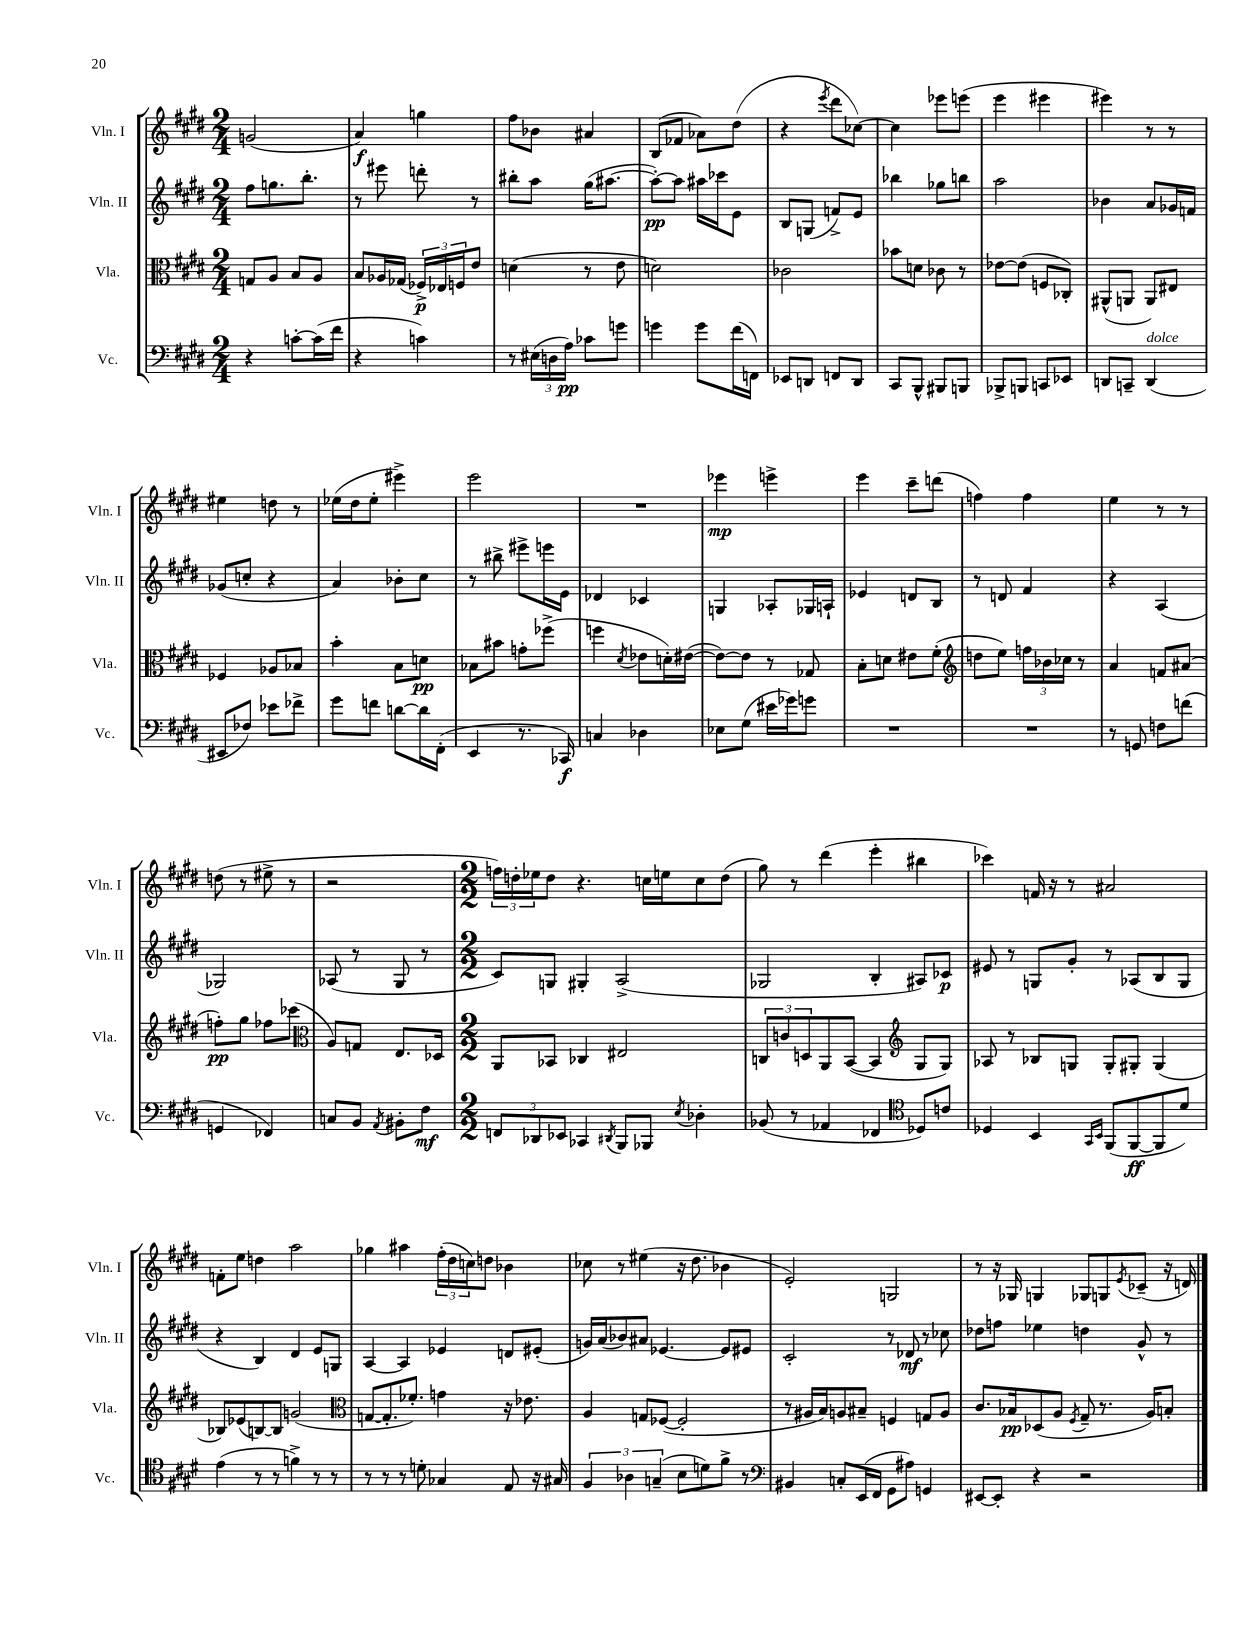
<<
\new StaffGroup <<
\new Staff = "s0" \with { instrumentName = "Vln. I" shortInstrumentName = "Vln. I" } {
    \clef treble \key e \major \numericTimeSignature \time 2/4
    g'2( |
    a'4\f) g''4 |
    fis''8 bes'8 ais'4 |
    b8( fes'8 aes'8) dis''8( |
    r4 \acciaccatura { e'''8 } dis'''8 ces''8~) |
    ces''4 ees'''8 e'''8( |
    e'''4 eis'''4 |
    eis'''4) r8 r8 |
    eis''4 d''8 r8 |
    ees''16( dis''16 ees''8-. eis'''4->) |
    e'''2 |
    R2 |
    ees'''4\mp e'''4-> |
    e'''4 cis'''8-- d'''8( |
    f''4) f''4 |
    e''4 r8 r8 |
    d''8( r8 eis''8-> r8 |
    r2 |
    \numericTimeSignature \time 2/2 \tuplet 3/2 { f''16) d''16-. ees''16 } d''8 r4. c''16 e''16 c''8 d''8( |
    gis''8) r8 dis'''4( e'''4-. bis''4 |
    ces'''4) f'16 r16 r8 ais'2 |
    f'8-. e''8 d''4 a''2 |
    ges''4 ais''4 \tuplet 3/2 { fis''16-.( dis''16 c''16) } d''8 bes'4 |
    ces''8 r8 eis''4( r16 dis''8. bes'4 |
    e'2-.) g2 |
    r8 r16 ges16 g4 ges8 g8 \acciaccatura { e'8 } ces'8--( r16 d'16) \bar "|." |
}
\new Staff = "s1" \with { instrumentName = "Vln. II" shortInstrumentName = "Vln. II" } {
    \clef treble \key e \major \numericTimeSignature \time 2/4
    fis''8 g''8. b''8.-. |
    r8 eis'''8 d'''8-. r8 |
    bis''8-. a''8 gis''16( ais''8.~ |
    ais''8~-.\pp) ais''8 ais''16 ces'''16 e'8 |
    b8 g8( f'8->) e'8 |
    bes''4 ges''8 b''8 |
    a''2 |
    bes'4 a'8 ges'16 f'16 |
    ges'8( c''8-. r4 |
    a'4) bes'8-. cis''8 |
    r8 bis''8-> eis'''8-> e'''16 e'16 |
    des'4 ces'4 |
    g4 aes8-. ges16 a16-! |
    ees'4 d'8 b8 |
    r8 d'8 fis'4 |
    r4 a4( |
    ges2) |
    aes8( r8 gis8 r8 |
    \numericTimeSignature \time 2/2 cis'8) g8 gis4-. a2->( |
    ges2 b4-. ais8) ces'8\p |
    eis'8 r8 g8 gis'8-. r8 aes8( b8 g8 |
    r4 b4) dis'4 e'8 g8 |
    a4~ a4 ees'4 d'8 eis'8-.( |
    g'16) a'16( bes'8) ais'8 ees'4.~ ees'8 eis'8 |
    cis'2-. r8 des'8\mf r8 ces''8 |
    des''8 f''8 ees''4 d''4 gis'8-^ r8 \bar "|." |
}
\new Staff = "s2" \with { instrumentName = "Vla." shortInstrumentName = "Vla." } {
    \clef alto \key e \major \numericTimeSignature \time 2/4
    g8 a8 b8 a8 |
    b8 aes16 ges16( \tuplet 3/2 { fes16->\p) ees16 f16 } e'8 |
    d'4( r8 e'8 |
    d'2) |
    ces'2 |
    bes'8 d'8 ces'8 r8 |
    ees'8~ ees'8( f8 ces8-.) |
    ais,8-^( a,8 a,8) eis8 |
    fes4 aes8 bes8 |
    b'4-. b8 d'8\pp |
    bes8 bis'8 g'8-. fes''8->( |
    f''4 \acciaccatura { dis'8 } ees'8 d'16-.) eis'16~( |
    eis'8~) eis'8 r8 ges8 |
    b8-. d'8 eis'8 fis'8-.( |
    \clef treble d''8 e''8) \tuplet 3/2 { f''16 bes'16 ces''16 } r8 |
    a'4 f'8 ais'8( |
    f''8-.\pp) gis''8 fes''8 ces'''8( |
    \clef alto a8) g8 e8. des16 |
    \numericTimeSignature \time 2/2 a,8 bes,8 ces4 eis2 |
    \tuplet 3/2 { c8 c'8 d8 } a,8 b,8~( b,4 \clef treble gis8 gis8) |
    aes8 r8 bes8 g8 g8-. gis8-. gis4( |
    bes8) ees'8( b8~) b8 g'2( |
    \clef alto g8~ g8.-. fes'8.-.) g'4 r16 ees'8. |
    a4 g8 fes8~( fes2-. |
    r8 ais16 b16) a8 bis8-- f4 g8 a8 |
    cis'8. bes16\pp des8( a8 \acciaccatura { fis8 } gis8-- r8. a16) b8-. \bar "|." |
}
\new Staff = "s3" \with { instrumentName = "Vc." shortInstrumentName = "Vc." } {
    \clef bass \key e \major \numericTimeSignature \time 2/4
    r4 c'8~-. c'16( fis'16 |
    r4 c'4) |
    r8 \tuplet 3/2 { eis16( d16 a16\pp) } ces'8 g'8 |
    g'4 g'8 fis'16( f,16) |
    ees,8 d,8 f,8 d,8 |
    cis,8 b,,8-^ bis,,8 b,,8 |
    bes,,8-> b,,8 c,8 ees,8 |
    d,8 c,8-- d,4^\markup { \italic "dolce" }( |
    eis,8 fes8) ees'8 fes'8-> |
    gis'8 f'8 d'8~ d'16 fis,16-.( |
    e,4 r8. ces,16\f) |
    c4 des4 |
    ees8 gis8( eis'16 ges'16) g'8 |
    R2 |
    R2 |
    r8 g,8 f8 f'8( |
    g,4 fes,4) |
    c8 b,8 \acciaccatura { a,8 } bis,8-. fis8\mf |
    \numericTimeSignature \time 2/2 \tuplet 3/2 { f,8 des,8 ees,8 } ces,4 \acciaccatura { dis,8 } b,,8 bes,,8 \acciaccatura { e8 } des4-. |
    bes,8( r8 aes,4 fes,4 \clef tenor des8) c'8 |
    des4 b,4 \grace { gis,16 b,16 } fis,8( fis,8~\ff fis,8 dis'8) |
    e'4( r8 r8 f'4->) r8 r8 |
    r8 r8 r8 d'8-. ges4 e8 r16 gis16 |
    \tuplet 3/2 { fis4 aes4 g4--( } b8 d'8) fis'8-> r8 |
    \clef bass bis,4 c8-. e,16( fis,16 gis,8 ais8) g,4 |
    eis,8~ eis,8-. r4 r2 \bar "|." |
}
>>
>>
\layout { \context { \Score \remove "Bar_number_engraver" } }
